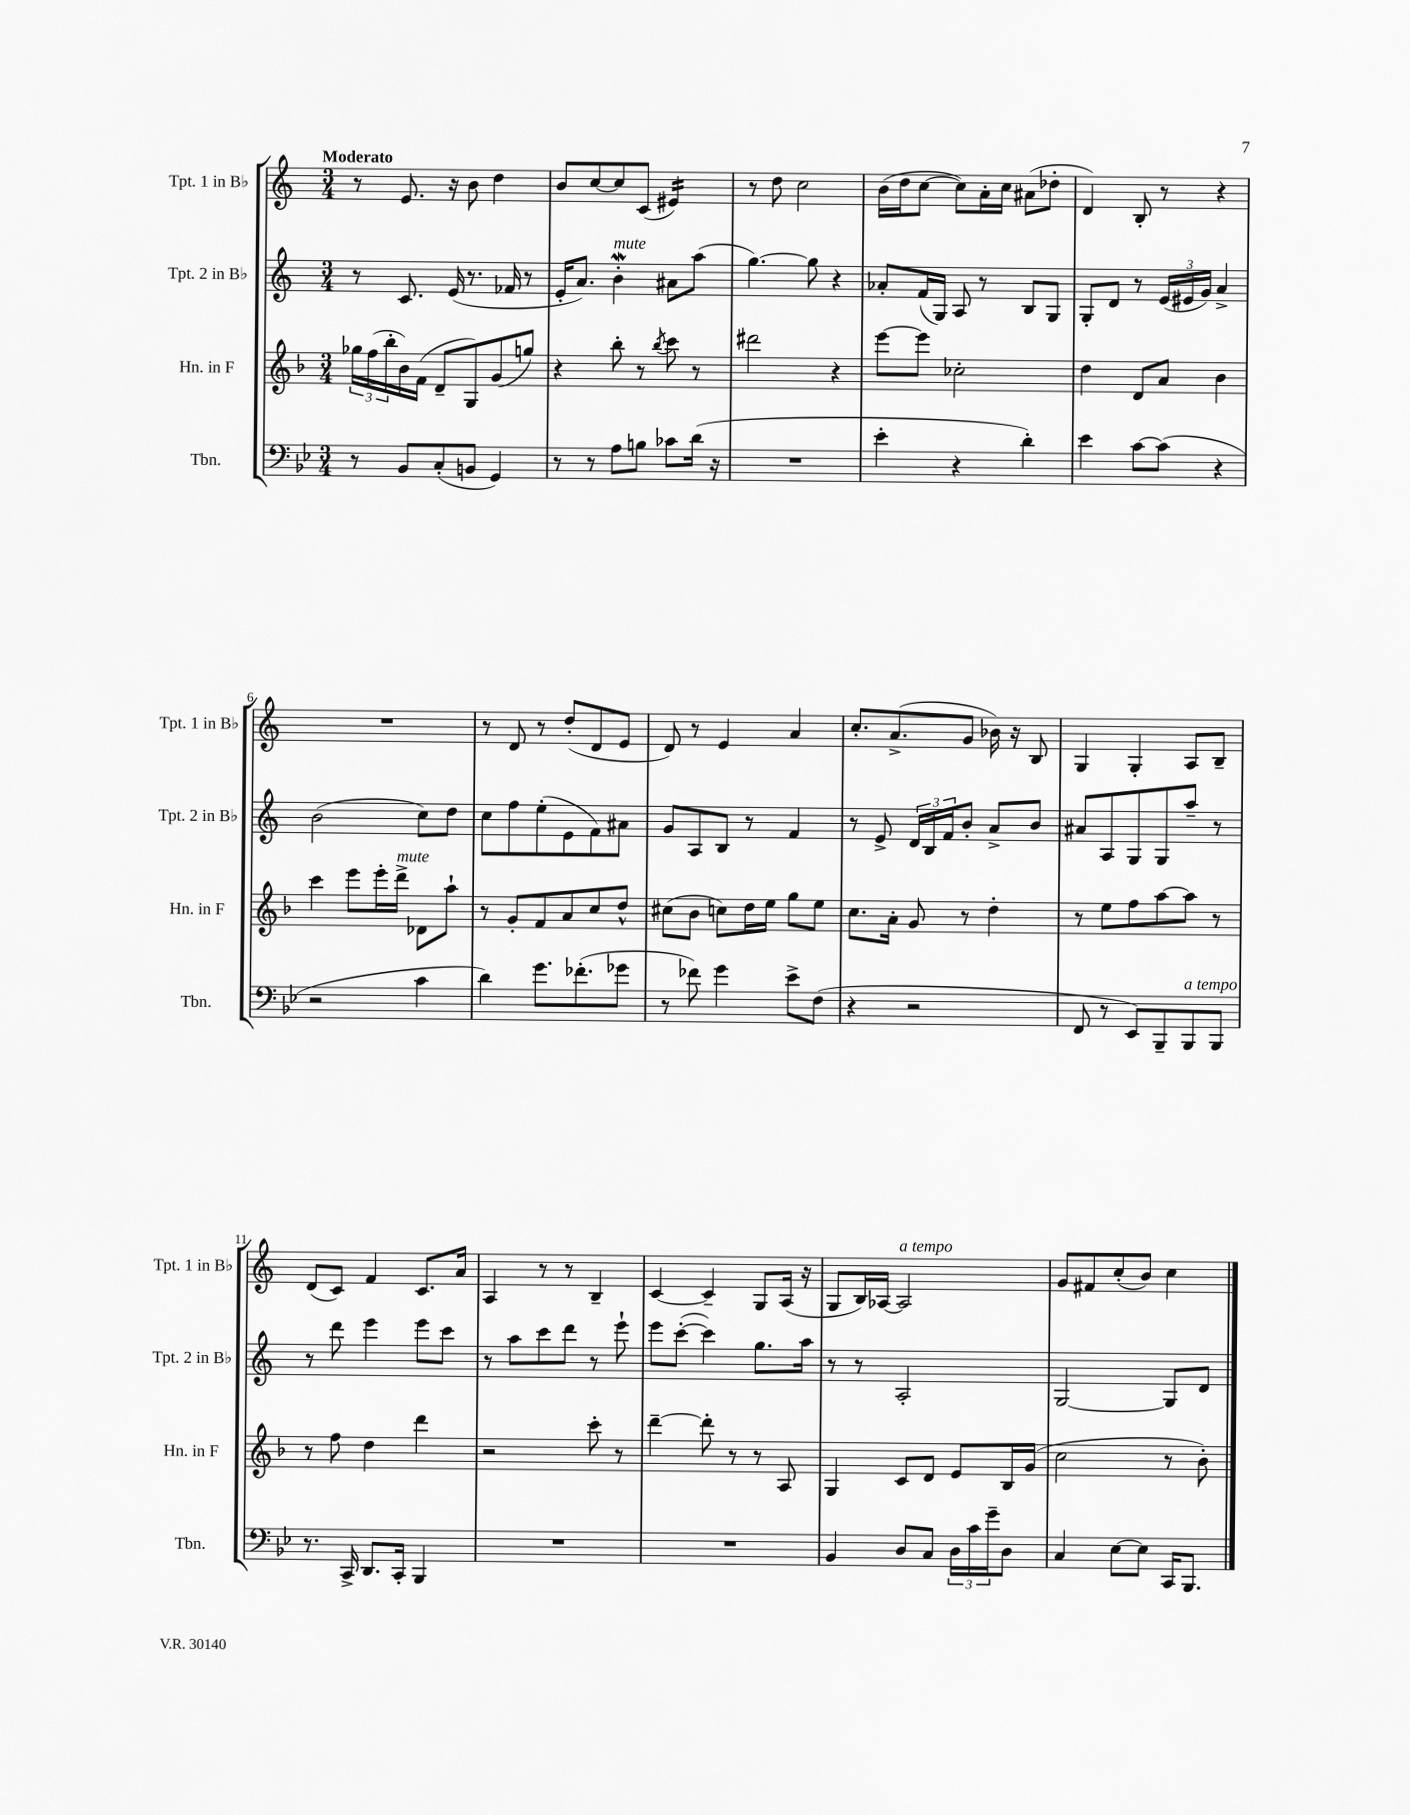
<<
\new StaffGroup <<
\new Staff = "s0" \with { instrumentName = "Tpt. 1 in Bb" shortInstrumentName = "Tpt. 1 in Bb" } {
    \clef treble \key c \major \numericTimeSignature \time 3/4 \tempo "Moderato"
    r8 e'8. r16 b'8 d''4 |
    b'8 c''8~ c''8 c'8( eis'4:16) |
    r8 d''8 c''2 |
    b'16( d''16 c''8~ c''8) a'16-. c''16 ais'8( des''8-. |
    d'4) b8-. r8 r4 |
    R2. |
    r8 d'8 r8 d''8-.( d'8 e'8 |
    d'8) r8 e'4 a'4 |
    c''8.-. a'8.->( g'8 bes'16) r16 b8 |
    g4 g4-. a8 b8-- |
    d'8( c'8) f'4 c'8. a'16 |
    a4 r8 r8 b4-- |
    c'4~ c'4-- g8 a16( r16 |
    g8 b16) aes16~ aes2^\markup { \italic "a tempo" } |
    g'8 fis'8 c''8-.( b'8) c''4 \bar "|." |
}
\new Staff = "s1" \with { instrumentName = "Tpt. 2 in Bb" shortInstrumentName = "Tpt. 2 in Bb" } {
    \clef treble \key c \major \numericTimeSignature \time 3/4
    r8 c'8. e'16( r8. fes'16 r8 |
    e'16-. a'8.) b'4-.\mordent^\markup { \italic "mute" } ais'8 a''8( |
    g''4.~) g''8 r4 |
    aes'8-. f'16( g16) a8 r8 b8 g8 |
    g8-. d'8 r8 \tuplet 3/2 { e'16( eis'16 g'16) } a'4-> |
    b'2( c''8) d''8 |
    c''8 f''8 e''8-.( e'8 f'8) ais'8 |
    g'8 a8 b8 r8 f'4 |
    r8 e'8-> \tuplet 3/2 { d'16 b16 f'16 } b'8-. a'8-> b'8 |
    ais'8 a8 g8 g8 a''8-- r8 |
    r8 d'''8 e'''4 e'''8 c'''8 |
    r8 a''8 c'''8 d'''8 r8 e'''8-! |
    e'''8 c'''8~-.( c'''4) g''8. a''16 |
    r8 r8 a2-. |
    g2~ g8 d'8 \bar "|." |
}
\new Staff = "s2" \with { instrumentName = "Hn. in F" shortInstrumentName = "Hn. in F" } {
    \clef treble \key f \major \numericTimeSignature \time 3/4
    \tuplet 3/2 { ges''16 f''16( bes''16-. } bes'16) f'16( d'8-- g8) g'8( g''8) |
    r4 bes''8-. r8 \acciaccatura { bes''8 } c'''8 r8 |
    dis'''2 r4 |
    e'''8~ e'''8 ces''2-. |
    d''4 d'8 a'8 bes'4 |
    c'''4 e'''8 e'''16-. d'''16->^\markup { \italic "mute" } des'8 a''8-! |
    r8 g'8-. f'8 a'8 c''8 d''8-^ |
    cis''8( bes'8 c''8) d''16 e''16 g''8 e''8 |
    c''8. a'16-. g'8 r8 d''4-. |
    r8 e''8 f''8 a''8~ a''8 r8 |
    r8 f''8 d''4 d'''4 |
    r2 c'''8-. r8 |
    d'''4~-- d'''8-. r8 r8 a8 |
    g4 c'8 d'8 e'8 bes16 g'16( |
    c''2 r8 bes'8-.) \bar "|." |
}
\new Staff = "s3" \with { instrumentName = "Tbn." shortInstrumentName = "Tbn." } {
    \clef bass \key bes \major \numericTimeSignature \time 3/4
    r8 bes,8 c8-.( b,8 g,4) |
    r8 r8 a8 b8 ces'8 d'16( r16 |
    R2. |
    ees'4-. r4 d'4-.) |
    ees'4 c'8~ c'8( r4 |
    r2 c'4 |
    d'4) g'8. fes'8.-.( ges'8 |
    r8 fes'8) g'4 ees'8-> f8( |
    r4 r2 |
    f,8 r8 ees,8) bes,,8-- bes,,8^\markup { \italic "a tempo" } bes,,8 |
    r8. c,16-> d,8. c,16-. bes,,4 |
    R2. |
    R2. |
    bes,4 d8 c8 \tuplet 3/2 { d16 c'16 g'16-- } d8 |
    c4 ees8~ ees8 c,16 bes,,8. \bar "|." |
}
>>
>>
